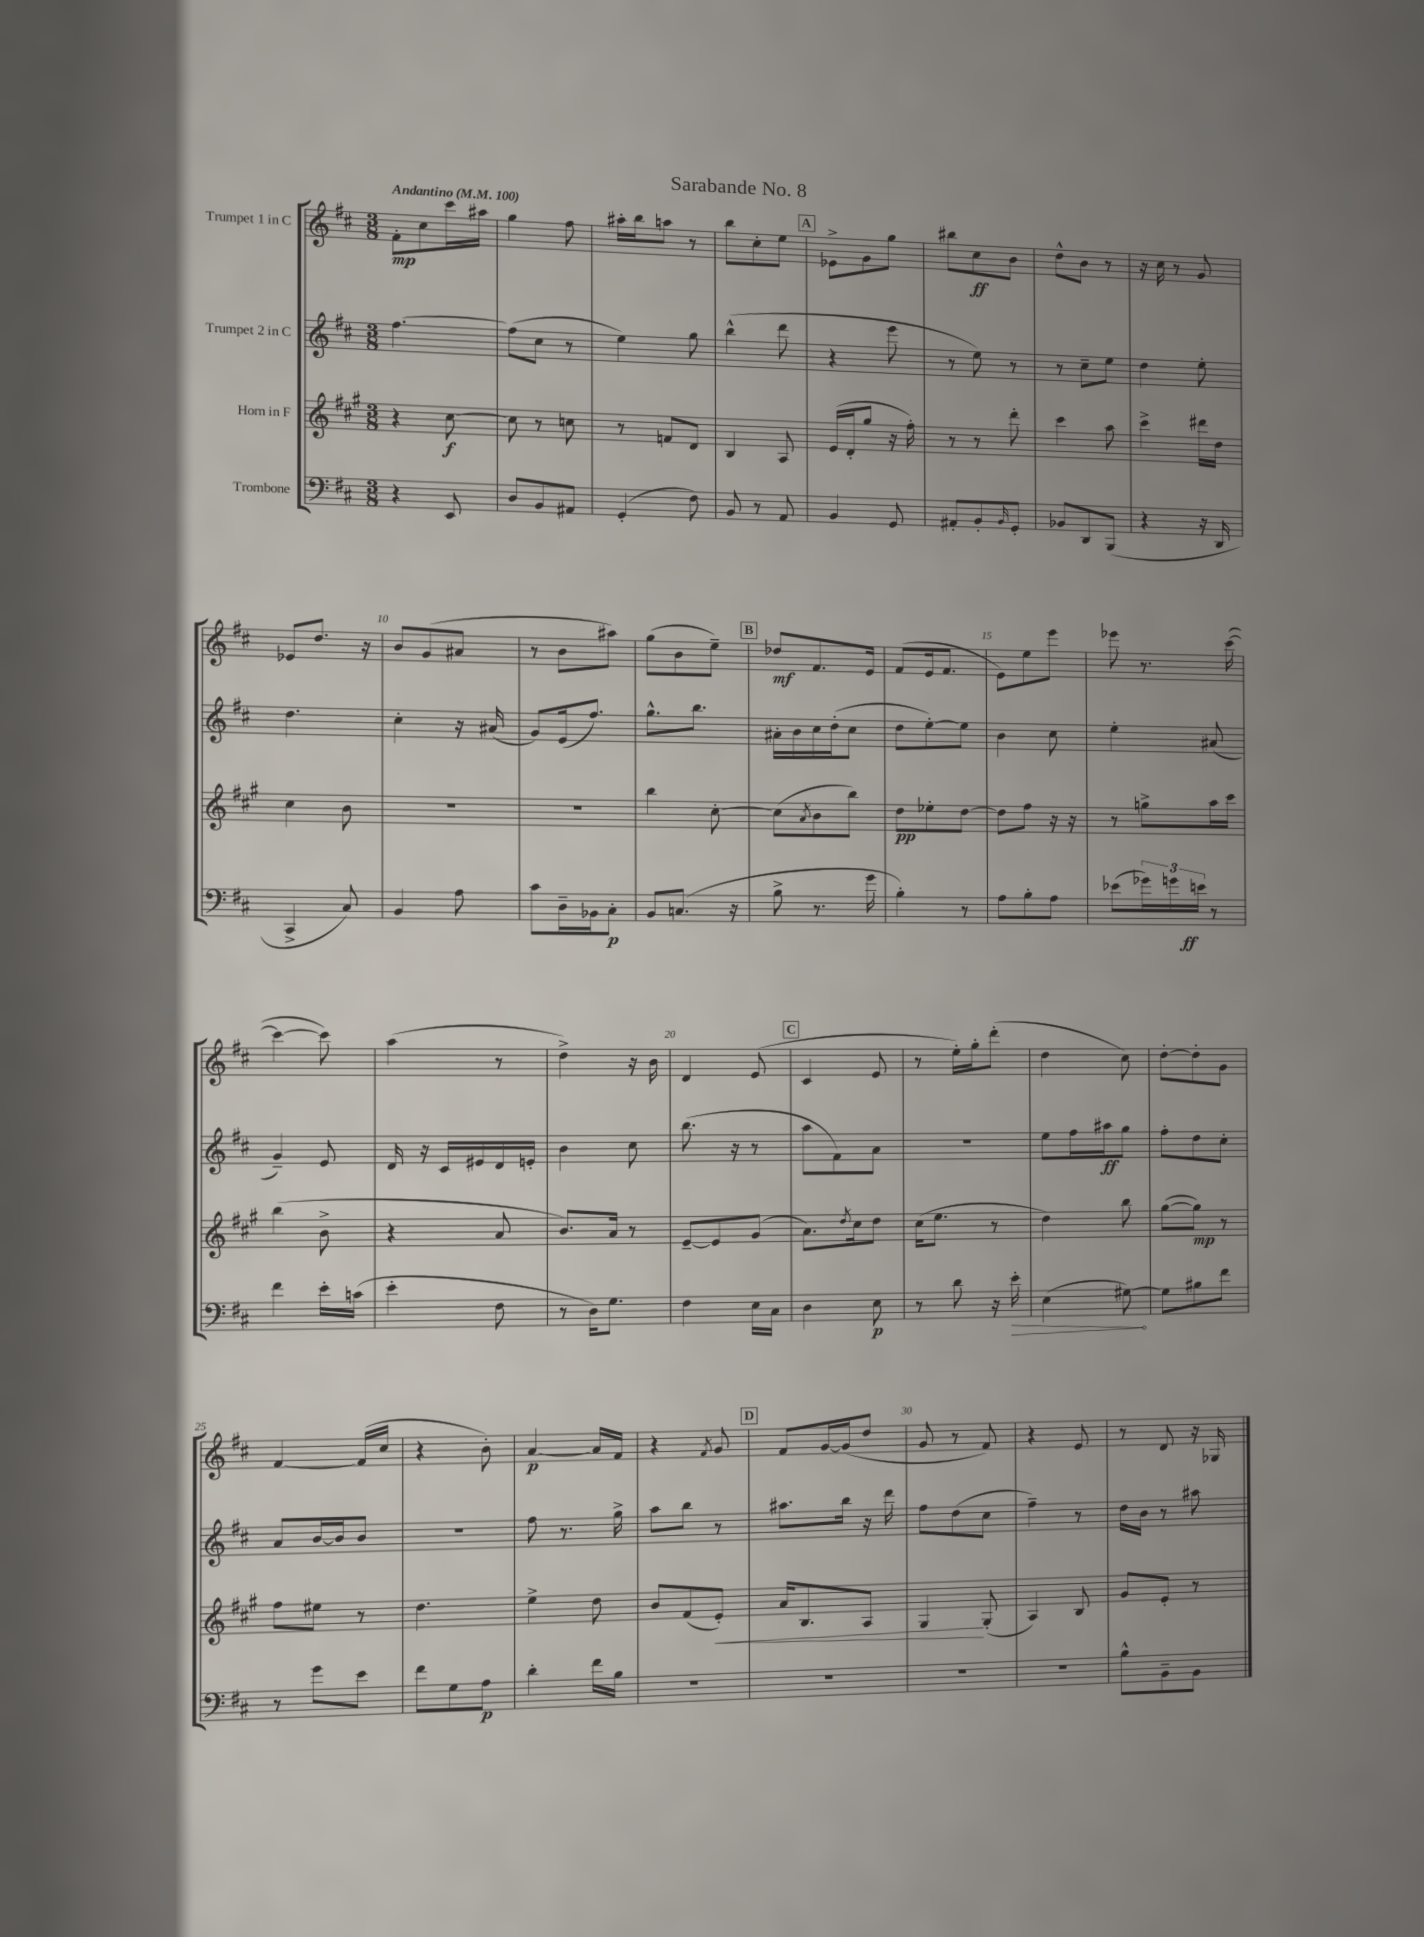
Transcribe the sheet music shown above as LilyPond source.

\header { title = "Sarabande No. 8" }
<<
\new StaffGroup <<
\new Staff = "s0" \with { instrumentName = "Trumpet 1 in C" } {
    \clef treble \key d \major \numericTimeSignature \time 3/8 \tempo "Andantino" 4 = 100
    fis'8-.\mp cis''8 cis'''16 ais''16 |
    g''4 fis''8 |
    ais''16-. b''16 a''8 r8 |
    b''8 cis''8-. e''8 |
    \mark \markup { \box "A" } ees'8-> g'8 g''8 |
    bis''8 cis''8\ff b'8 |
    d''8-^ b'8 r8 |
    r16 cis''16 r8 g'8 |
    ees'8 d''8. r16 |
    b'8 g'8( ais'8 |
    r8 b'8 ais''8) |
    g''8( b'8 e''8--) |
    \mark \markup { \box "B" } des''8\mf fis'8. e'16 |
    fis'8( e'16 fis'8. |
    e'8) e''8 e'''8 |
    ees'''8 r8. cis'''16~( |
    cis'''4~ cis'''8) |
    a''4( r8 |
    d''4->) r16 b'16 |
    d'4 e'8( |
    \mark \markup { \box "C" } cis'4 e'8 |
    r8 e''16-.) g''16-. d'''8-.( |
    d''4 cis''8) |
    d''8~-. d''8-. g'8 |
    fis'4~ fis'16( cis''16 |
    r4 b'8-.) |
    a'4~\p a'16 fis'16 |
    r4 \acciaccatura { fis'8 } g'8 |
    \mark \markup { \box "D" } fis'8 g'16~ g'16( d''8 |
    g'8 r8 fis'8) |
    r4 e'8 |
    r8 d'8 r16 ges16 \bar "|." |
}
\new Staff = "s1" \with { instrumentName = "Trumpet 2 in C" } {
    \clef treble \key d \major \numericTimeSignature \time 3/8
    fis''4.~ |
    fis''8( cis''8 r8 |
    e''4) g''8 |
    b''4-^( d'''8 |
    \mark \markup { \box "A" } r4 e'''8 |
    r8 e''8) r8 |
    r8 cis''8-- e''8 |
    d''4 e''8-. |
    d''4. |
    cis''4-. r16 ais'16( |
    g'8) e'16( fis''8.) |
    g''8.-^ b''8. |
    \mark \markup { \box "B" } ais'16-. b'16 cis''16 d''16-.( cis''8 |
    d''8 e''8~-.) e''8 |
    b'4 cis''8 |
    e''4-. ais'8( |
    g'4--) e'8 |
    d'16 r16 cis'16 eis'16 d'16 e'16-. |
    b'4 cis''8 |
    b''8.( r16 r8 |
    \mark \markup { \box "C" } a''8 fis'8) a'8 |
    R4. |
    e''8 fis''16 ais''16\ff g''8 |
    fis''8-. d''8 cis''8-. |
    a'8 b'16~ b'16 b'8 |
    R4. |
    fis''8 r8. g''16-> |
    a''8 b''8 r8 |
    \mark \markup { \box "D" } ais''8. b''16 r16 d'''16 |
    fis''8 d''8( cis''8 |
    fis''4--) r8 |
    d''16 b'16 r8 ais''8 \bar "|." |
}
\new Staff = "s2" \with { instrumentName = "Horn in F" } {
    \clef treble \key a \major \numericTimeSignature \time 3/8
    r4 cis''8~\f |
    cis''8 r8 c''8 |
    r8 f'8 d'8 |
    b4 a8 |
    \mark \markup { \box "A" } e'16( d'16-. gis''8 r16 fis''16-.) |
    r8 r8 d'''8-. |
    cis'''4 a''8 |
    cis'''4-> dis'''16 d''16 |
    cis''4 b'8 |
    R4. |
    R4. |
    b''4 cis''8~-. |
    \mark \markup { \box "B" } cis''8( \acciaccatura { a'8 } b'8 b''8) |
    d''8\pp ees''8-. d''8~ |
    d''8 fis''8 r16 r16 |
    r8 g''8-> a''16 cis'''16 |
    b''4( b'8-> |
    r4 a'8 |
    b'8.) a'16 r8 |
    e'8~-- e'8 gis'8( |
    \mark \markup { \box "C" } a'8.) \acciaccatura { d''8 } cis''16 d''8 |
    cis''16( e''8. r8 |
    d''4) b''8 |
    gis''8~( gis''8\mp) r8 |
    fis''8 eis''8 r8 |
    d''4. |
    e''4-> d''8 |
    b'8 fis'8( e'8-.\<) |
    \mark \markup { \box "D" } a'16 b8. a8 |
    gis4\! gis8-.( |
    a4) b8 |
    gis'8 e'8-. r8 \bar "|." |
}
\new Staff = "s3" \with { instrumentName = "Trombone" } {
    \clef bass \key d \major \numericTimeSignature \time 3/8
    r4 e,8 |
    d8 b,8 ais,8 |
    g,4-.( fis8) |
    b,8 r8 a,8 |
    \mark \markup { \box "A" } b,4 g,8 |
    ais,8-. b,8-. \grace { b,16 } g,8-. |
    bes,8 d,8 b,,8( |
    r4 r16 d,16 |
    cis,4-> cis8) |
    b,4 a8 |
    cis'8 d16-- bes,16 cis8-.\p |
    b,8 c8.( r16 |
    \mark \markup { \box "B" } b8-> r8. g'16 |
    b4-.) r8 |
    a8 b8-. a8 |
    ees'8( \tuplet 3/2 { ges'16) g'16 e'16\ff } r8 |
    fis'4 e'16-. c'16( |
    e'4-. fis8 |
    r8 d16) g8. |
    fis4 e16 cis16 |
    \mark \markup { \box "C" } d4 e8\p |
    r8 d'8 r16 \once \override Hairpin.circled-tip = ##t e'16-.\> |
    e4( gis8~\!) |
    gis8 bis8 fis'8 |
    r8 g'8 e'8 |
    fis'8 g8 a8\p |
    d'4-. fis'16 b16 |
    R4. |
    \mark \markup { \box "D" } R4. |
    R4. |
    R4. |
    b8-^ b,8-- b,8 \bar "|." |
}
>>
>>
\layout { \context { \Score \override BarNumber.break-visibility = ##(#f #t #t) barNumberVisibility = #(every-nth-bar-number-visible 5) } }
